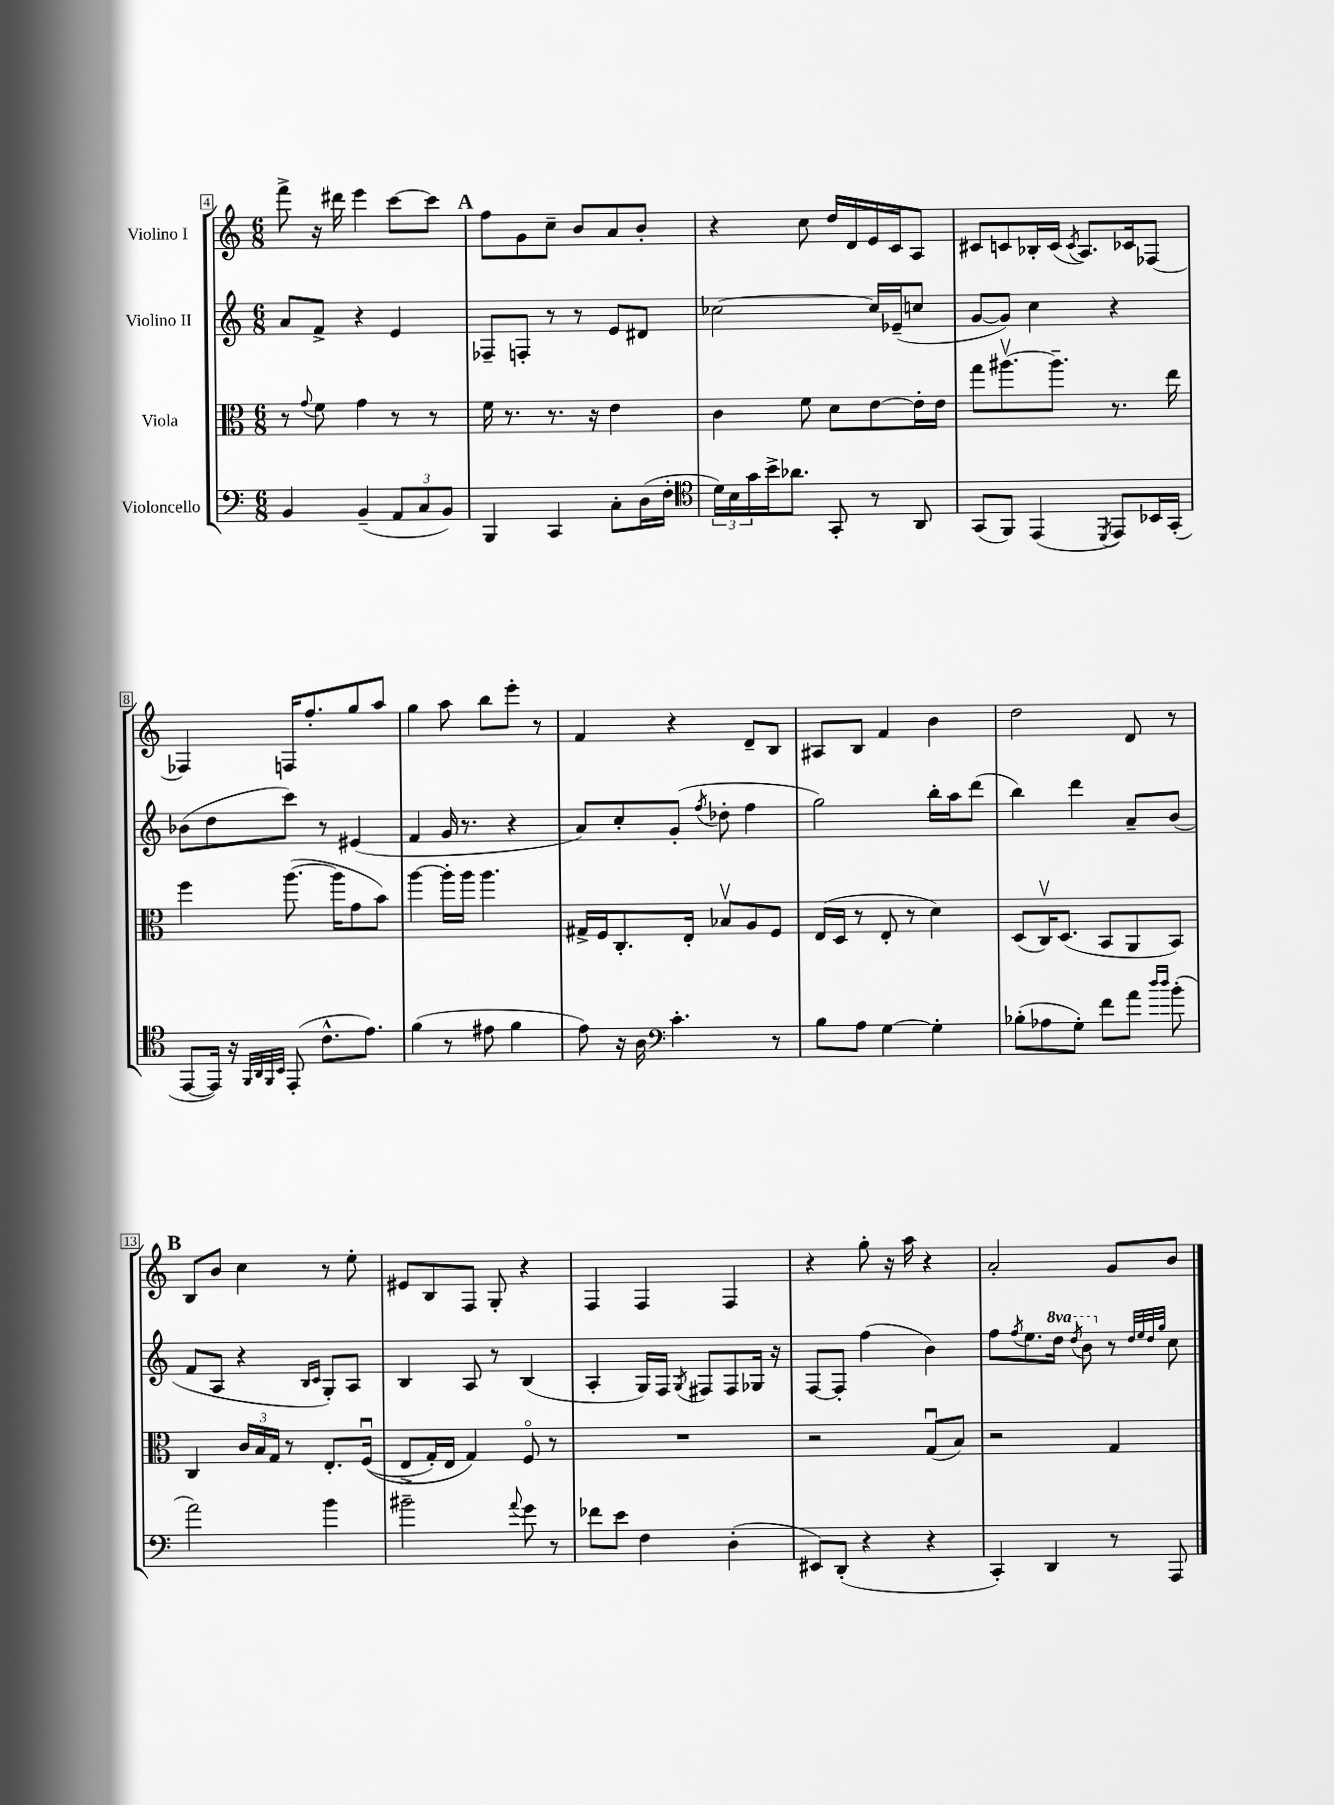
<<
\new StaffGroup <<
\new Staff = "s0" \with { instrumentName = "Violino I" } {
    \clef treble \key c \major \numericTimeSignature \time 6/8
    f'''8-> r16 dis'''16 e'''4 c'''8~ c'''8 |
    \mark \markup { \bold "A" } f''8 g'8 c''8-- b'8 a'8 b'8-. |
    r4 c''8 d''16 d'16 e'16 c'16 a8 |
    cis'8 c'8 bes16-. c'16( \acciaccatura { c'8 } a8.) ces'16 fes8~ |
    fes4 f16 f''8.-. g''8 a''8 |
    g''4 a''8 b''8 e'''8-. r8 |
    f'4 r4 d'8-- b8 |
    ais8 b8 f'4 b'4 |
    d''2 d'8 r8 |
    \mark \markup { \bold "B" } b8 b'8 c''4 r8 e''8-. |
    eis'8 b8 f8 g8-. r4 |
    f4 f4 f4 |
    r4 g''8-. r16 a''16 r4 |
    a'2-. g'8 b'8 \bar "|." |
}
\new Staff = "s1" \with { instrumentName = "Violino II" } {
    \clef treble \key c \major \numericTimeSignature \time 6/8 \set Staff.ottavationMarkups = #ottavation-simple-ordinals
    a'8 f'8-> r4 e'4 |
    \mark \markup { \bold "A" } fes8-- f8-. r8 r8 e'8 dis'8 |
    ces''2~ ces''16 ees'16--( c''8 |
    g'8~ g'8) c''4 r4 |
    bes'8( d''8 c'''8) r8 eis'4( |
    f'4 g'16 r8. r4 |
    a'8) c''8-. g'8-.( \acciaccatura { f''8 } des''8-. f''4 |
    g''2) b''16-. a''16 d'''8( |
    b''4) d'''4 a'8-- b'8( |
    \mark \markup { \bold "B" } f'8 a8 r4 \grace { b16 c'16 } g8-.) a8 |
    b4 a8 r8 b4( |
    a4-. g16) f16 \acciaccatura { g8 } fis8 fis8 ges16 r16 |
    f8~ f8-. f''4( b'4) |
    f''8 \acciaccatura { f''8 } e''8. \ottava #1 d'''16 \acciaccatura { d'''8 } b''8 \ottava #0 r8 \grace { d''32 e''32 d''32 g''32 } c''8 \bar "|." |
}
\new Staff = "s2" \with { instrumentName = "Viola" } {
    \clef alto \key c \major \numericTimeSignature \time 6/8
    r8 \appoggiatura { g'8 } f'8 g'4 r8 r8 |
    \mark \markup { \bold "A" } f'16 r8. r8. r16 e'4 |
    c'4 f'8 d'8 e'8~ e'16-. e'16 |
    g''8 ais''8.~\upbow ais''8.-- r8. e''16 |
    f''4 a''8.~( a''16 g'8 b'8) |
    a''4~ a''16-. a''16 a''4. |
    gis16-> f16 c8.-. e16-. bes8\upbow a8 f8 |
    e16( d16 r8 e8-. r8 d'4) |
    d8( c16\upbow) d8.( b,8 a,8 b,8) |
    \mark \markup { \bold "B" } c4 \tuplet 3/2 { c'16 b16 g16 } r8 e8.-. f16\downbow(\( |
    e8-> g16-.) e16 g4\) f8\flageolet r8 |
    R2. |
    r2 g8\downbow( b8) |
    r2 g4 \bar "|." |
}
\new Staff = "s3" \with { instrumentName = "Violoncello" } {
    \clef bass \key c \major \numericTimeSignature \time 6/8
    b,4 b,4--( \tuplet 3/2 { a,8 c8 b,8) } |
    \mark \markup { \bold "A" } b,,4 c,4 c8-. d16( f16-. |
    \clef tenor \tuplet 3/2 { d'16) b16 g'16 } b'16-> aes'8. g,8-. r8 a,8 |
    g,8( f,8) e,4( \acciaccatura { d,8 } e,8) bes,16 g,16-.( |
    e,8~ e,16) r16 \grace { f,32 a,32 f,32 b,32 } e,8-.( c'8.-^ e'8.) |
    f'4( r8 eis'8 f'4 |
    e'8) r16 a16 \clef bass c'4.-. r8 |
    b8 a8 g4~ g4-. |
    bes8-.( aes8 g8-.) f'8 a'8 \grace { d''16 d''16 } b'8-.( |
    \mark \markup { \bold "B" } a'2) b'4 |
    bis'2-- \appoggiatura { a'8 } g'8 r8 |
    fes'8 e'8 f4 d4-.( |
    eis,8) d,8-.( r4 r4 |
    c,4-.) d,4 r8 a,,8 \bar "|." |
}
>>
>>
\layout { \context { \Score currentBarNumber = #4 \override BarNumber.stencil = #(make-stencil-boxer 0.1 0.3 ly:text-interface::print) } }
